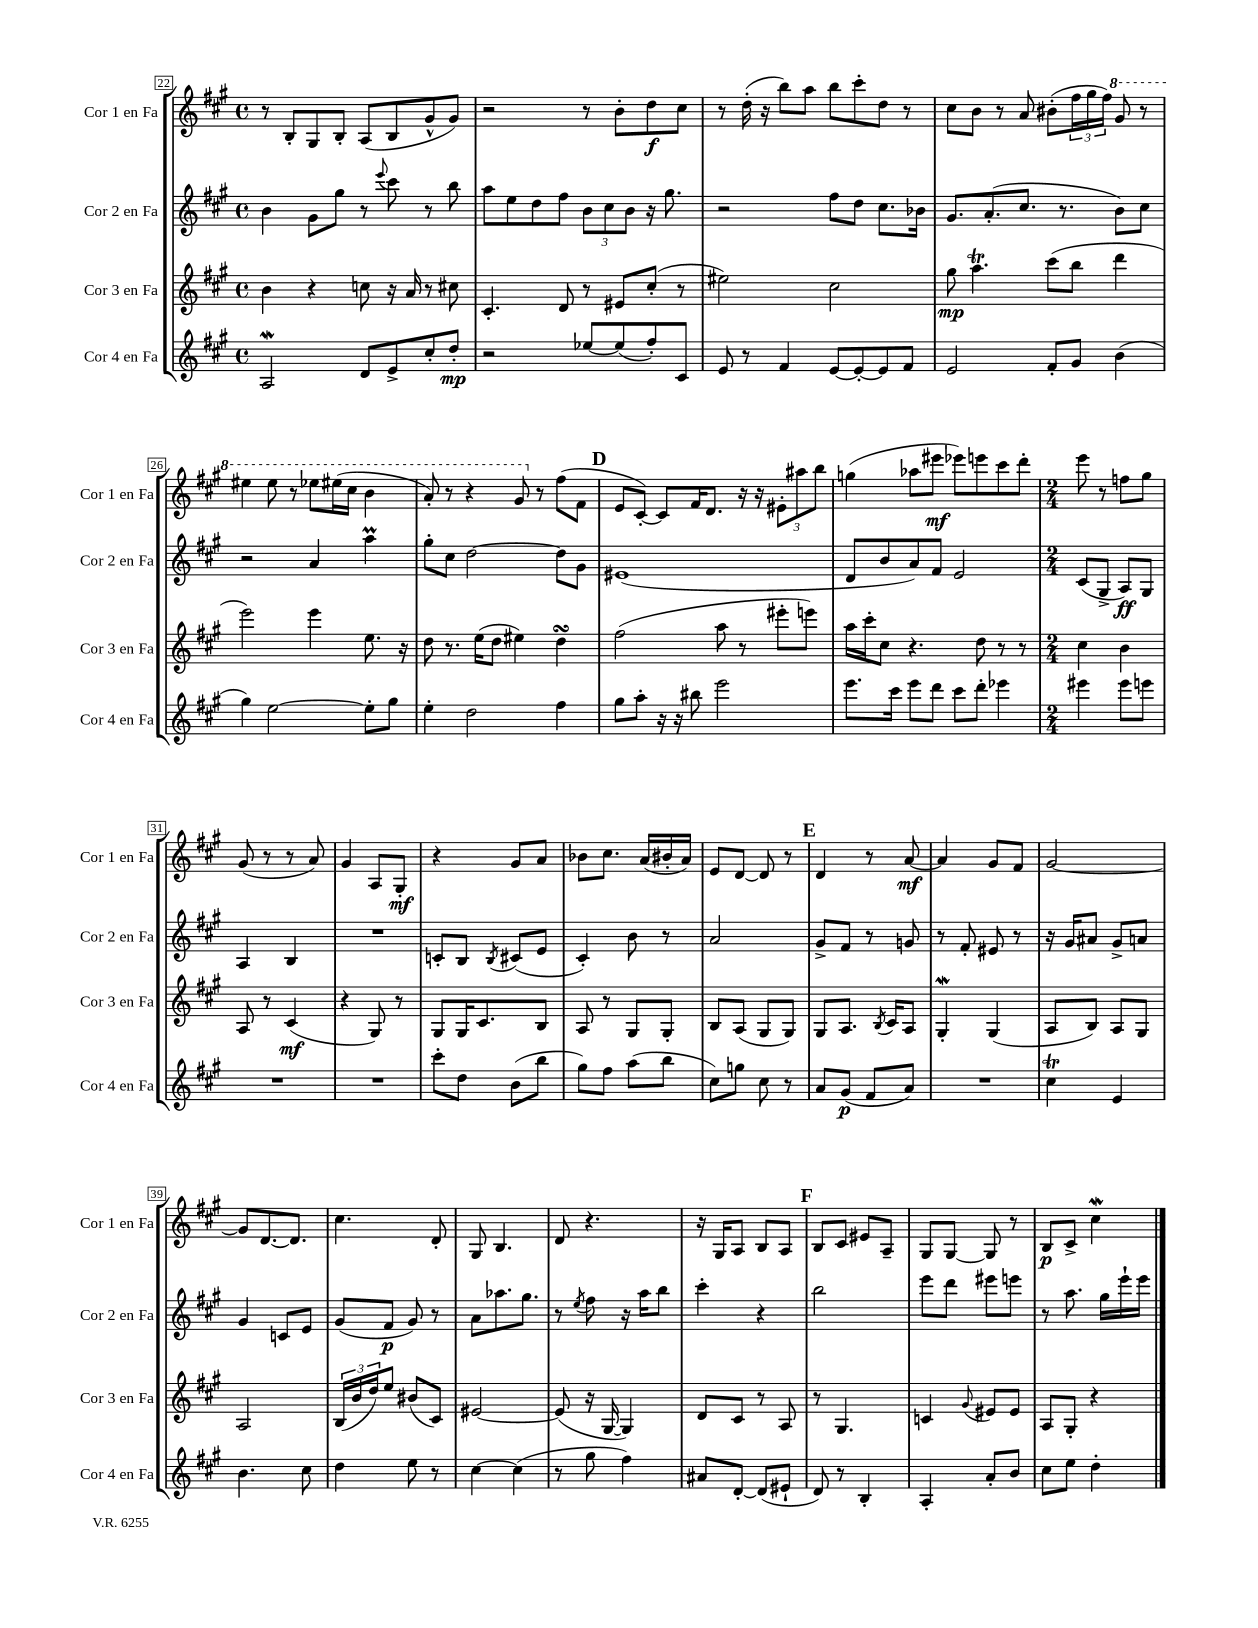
<<
\new StaffGroup <<
\new Staff = "s0" \with { instrumentName = "Cor 1 en Fa" shortInstrumentName = "Cor 1 en Fa" } {
    \clef treble \key a \major \defaultTimeSignature \time 4/4
    r8 b8-. gis8 b8-. a8( b8 gis'8-^ gis'8) |
    r2 r8 b'8-. d''8\f cis''8 |
    r8 d''16-.( r16 b''8) a''8 b''8 cis'''8-. d''8 r8 |
    cis''8 b'8 r8 a'8 bis'8-.( \tuplet 3/2 { fis''16 gis''16 fis''16) } \ottava #1 gis''8 r8 |
    eis'''4 eis'''8 r8 ees'''8 eis'''16( cis'''16 b''4 |
    a''8-.) r8 r4 gis''8 \ottava #0 r8 fis''8( fis'8 |
    \mark \markup { \bold "D" } e'8 cis'8~-.) cis'8 fis'16 d'8. r16 r16 \tuplet 3/2 { eis'8-. ais''8 b''8 } |
    g''4( aes''8 eis'''8\mf ees'''8) e'''8 cis'''8 d'''8-. |
    \numericTimeSignature \time 2/4 e'''8 r8 f''8 gis''8 |
    gis'8( r8 r8 a'8) |
    gis'4 a8 gis8-.\mf |
    r4 gis'8 a'8 |
    bes'8 cis''8. a'16( bis'16-. a'16) |
    e'8 d'8~ d'8 r8 |
    \mark \markup { \bold "E" } d'4 r8 a'8~\mf |
    a'4 gis'8 fis'8 |
    gis'2~ |
    gis'8 d'8.~ d'8. |
    cis''4. d'8-. |
    gis8 b4. |
    d'8 r4. |
    r16 gis16 a8 b8 a8 |
    \mark \markup { \bold "F" } b8 cis'8 eis'8 a8-- |
    gis8 gis8~ gis8 r8 |
    b8\p cis'8-> cis''4\mordent \bar "|." |
}
\new Staff = "s1" \with { instrumentName = "Cor 2 en Fa" shortInstrumentName = "Cor 2 en Fa" } {
    \clef treble \key a \major \defaultTimeSignature \time 4/4
    b'4 gis'8 gis''8 r8 \appoggiatura { e'''8 } cis'''8 r8 b''8 |
    a''8 e''8 d''8 fis''8 \tuplet 3/2 { b'8 cis''8 b'8 } r16 gis''8. |
    r2 fis''8 d''8 cis''8. bes'16 |
    gis'8. a'8.-.( cis''8. r8. b'8) cis''8 |
    r2 a'4 a''4\prall |
    gis''8-. cis''8 d''2~ d''8 gis'8 |
    \mark \markup { \bold "D" } eis'1( |
    d'8 b'8 a'8) fis'8 e'2 |
    \numericTimeSignature \time 2/4 cis'8( gis8-> a8\ff) gis8 |
    a4 b4 |
    R2 |
    c'8-. b8 \acciaccatura { b8 } cis'8( e'8 |
    cis'4-.) b'8 r8 |
    a'2 |
    \mark \markup { \bold "E" } gis'8-> fis'8 r8 g'8 |
    r8 fis'8-. eis'8 r8 |
    r16 gis'16 ais'8 gis'8-> a'8 |
    gis'4 c'8 e'8 |
    gis'8( fis'8\p gis'8) r8 |
    a'8 aes''8. gis''8. |
    r8 \acciaccatura { e''8 } fis''8 r16 a''16 b''8 |
    cis'''4-. r4 |
    \mark \markup { \bold "F" } b''2 |
    e'''8 d'''8 eis'''8 e'''8 |
    r8 a''8. gis''16 e'''16-! e'''16 \bar "|." |
}
\new Staff = "s2" \with { instrumentName = "Cor 3 en Fa" shortInstrumentName = "Cor 3 en Fa" } {
    \clef treble \key a \major \defaultTimeSignature \time 4/4
    b'4 r4 c''8 r16 a'16 r8 cis''8 |
    cis'4.-. d'8 r8 eis'8 cis''8-.( r8 |
    eis''2) cis''2 |
    gis''8\mp a''4.\trill cis'''8( b''8 d'''4 |
    e'''2) e'''4 e''8. r16 |
    d''8 r8. e''16( d''8 eis''4) d''4\turn |
    \mark \markup { \bold "D" } fis''2( a''8 r8 eis'''8-. e'''8) |
    a''16 cis'''16-. cis''8 r4. d''8 r8 r8 |
    \numericTimeSignature \time 2/4 cis''4 b'4 |
    a8 r8 cis'4\mf( |
    r4 gis8) r8 |
    gis8 gis16 cis'8. b8 |
    a8 r8 gis8 gis8-. |
    b8 a8( gis8 gis8) |
    \mark \markup { \bold "E" } gis8 a8. \acciaccatura { b8 } cis'16 a8 |
    gis4-.\mordent gis4( |
    a8 b8) a8 gis8 |
    a2 |
    \tuplet 3/2 { b16( b'16 d''16) } e''8 bis'8( cis'8) |
    eis'2~ |
    eis'8( r16 gis16~ gis4) |
    d'8 cis'8 r8 a8 |
    \mark \markup { \bold "F" } r8 gis4. |
    c'4 \appoggiatura { gis'8 } eis'8 eis'8 |
    a8 gis8-. r4 \bar "|." |
}
\new Staff = "s3" \with { instrumentName = "Cor 4 en Fa" shortInstrumentName = "Cor 4 en Fa" } {
    \clef treble \key a \major \defaultTimeSignature \time 4/4
    a2\mordent d'8 e'8-> cis''8-. d''8-.\mp |
    r2 ees''8~ ees''8( fis''8-.) cis'8 |
    e'8 r8 fis'4 e'8~ e'8~-. e'8 fis'8 |
    e'2 fis'8-. gis'8 b'4( |
    gis''4) e''2~ e''8-. gis''8 |
    e''4-. d''2 fis''4 |
    \mark \markup { \bold "D" } gis''8 a''8-. r16 r16 bis''8 e'''2 |
    e'''8. cis'''16 e'''8 d'''8 cis'''8 d'''8-. ees'''4 |
    \numericTimeSignature \time 2/4 eis'''4 eis'''8 e'''8 |
    R2 |
    R2 |
    cis'''8-. d''8 b'8( b''8 |
    gis''8) fis''8 a''8( b''8 |
    cis''8) g''8 cis''8 r8 |
    \mark \markup { \bold "E" } a'8 gis'8\p( fis'8 a'8) |
    R2 |
    cis''4\trill e'4 |
    b'4. cis''8 |
    d''4 e''8 r8 |
    cis''4~ cis''4( |
    r8 gis''8 fis''4) |
    ais'8 d'8~-. d'8( eis'8-! |
    \mark \markup { \bold "F" } d'8) r8 b4-. |
    a4-. a'8-. b'8 |
    cis''8 e''8 d''4-. \bar "|." |
}
>>
>>
\layout { \context { \Score currentBarNumber = #22 \override BarNumber.stencil = #(make-stencil-boxer 0.1 0.3 ly:text-interface::print) } }
